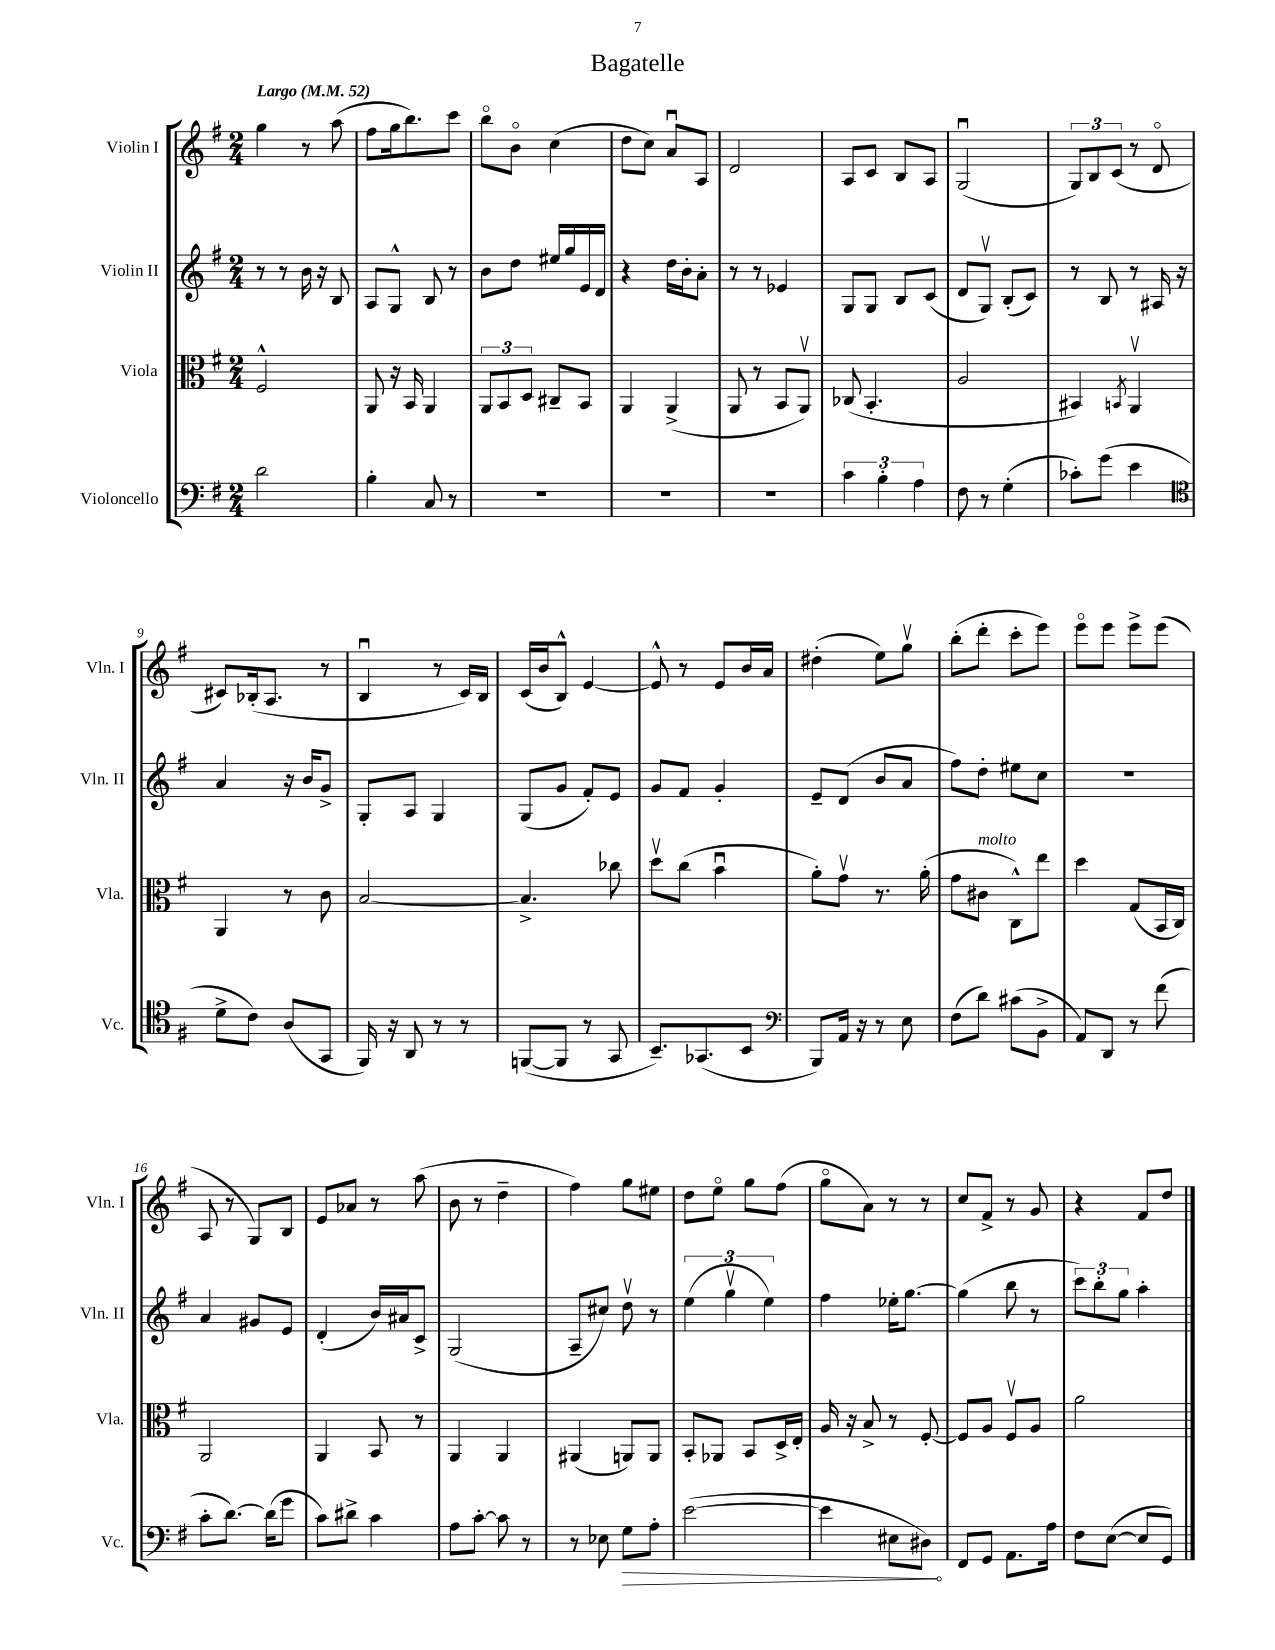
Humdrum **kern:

**kern	**dynam	**kern	**kern	**kern
*part4	*part4	*part3	*part2	*part1
*staff4	*staff4	*staff3	*staff2	*staff1
*I"Violoncello	*	*I"Viola	*I"Violin II	*I"Violin I
*I'Vc.	*	*I'Vla.	*I'Vln. II	*I'Vln. I
*clefF4	*	*clefC3	*clefG2	*clefG2
*k[f#]	*	*k[f#]	*k[f#]	*k[f#]
*M2/4	*	*M2/4	*M2/4	*M2/4
*MM52	*	*MM52	*MM52	*MM52
=1	=1	=1	=1	=1
!	!	!	!	!LO:TX:a:B:t=Largo
2d\	.	2F#^^/	8r	4gg\
.	.	.	8r	.
.	.	.	16b\	8r
.	.	.	16r	.
.	.	.	8B/	(8aa\
=2	=2	=2	=2	=2
4B'\	.	8AA/	8A/L	8ff#\L
.	.	16r	8G^^/J	16gg\k
.	.	16BB/	.	8.bb\)
8C/	.	4AA/	8B/	.
8r	.	.	8r	8ccc\J
=3	=3	=3	=3	=3
2r	.	12AA/L	8b\L	8bb\L
.	.	12BB/	.	.
.	.	.	8dd\J	8b\J
.	.	12D/J	.	.
.	.	8C#X~/L	16ee#X/LL	(4cc\
.	.	.	16gg/	.
.	.	8BB/J	16e/	.
.	.	.	16d/JJ	.
=4	=4	=4	=4	=4
2r	.	4AA/	4r	8dd\L
.	.	.	.	8cc\J)
.	.	(4AA^/	16dd\LL	8au/L
.	.	.	16b'\J	.
.	.	.	8a'\J	8A/J
=5	=5	=5	=5	=5
2r	.	8AA/	8r	2d/
.	.	8r	8r	.
.	.	8BB/L	4e-X/	.
.	.	8AAv/J)	.	.
=6	=6	=6	=6	=6
6c\	.	(8C-X/	8G/L	8A/L
.	.	4.BB'/	8G/J	8c/J
6B'\	.	.	.	.
.	.	.	8B/L	8B/L
6A\	.	.	.	.
.	.	.	(8c/J	8A/J
=7	=7	=7	=7	=7
8F#\	.	2A/	8d/L	(2Gu/
8r	.	.	8Gv/J)	.
(4G'\	.	.	(8B'/L	.
.	.	.	8c/J)	.
=8	=8	=8	=8	=8
8c-X'\L)	.	4BB#X/)	8r	12G/L)
.	.	.	.	12B/
(8g\J	.	.	8B/	.
.	.	.	.	(12c/J
.	.	8qBBn/	.	.
4e\	.	4AAv/	8r	8r
.	.	.	16A#X/	8d/
.	.	.	16r	.
!!LO:LB:g=z
=9	=9	=9	=9	=9
*clefC4	*	*	*	*
8d^\L	.	4AA/	4a/	8c#X/L)
8c\J)	.	.	.	(16B-X'/k
.	.	.	.	8.A/J
(8A/L	.	8r	16r	.
.	.	.	16b/KL	.
8GG/J	.	8c\	8g^/J	8r
=10	=10	=10	=10	=10
16FF#/)	.	[2B/	8G'/L	4Bu/
16r	.	.	.	.
8AA/	.	.	8A/J	.
8r	.	.	4G/	8r
8r	.	.	.	16c/LL)
.	.	.	.	16B/JJ
=11	=11	=11	=11	=11
([8FFn/L	.	4.B^/]	(8G/L	(16c/LL
.	.	.	.	16b/J
8FF/J]	.	.	8g/J	8B^^/J)
8r	.	.	8f#'/L)	[4e/
8GG/	.	8cc-X\	8e/J	.
=12	=12	=12	=12	=12
8.BB~/L)	.	8ddv\L	8g/L	8e^^/]
.	.	(8cc\J	8f#/J	8r
(8.GG-X/	.	.	.	.
.	.	4bu\	4g'/	8e/L
8BB/J	.	.	.	16b/L
.	.	.	.	16a/JJ
=13	=13	=13	=13	=13
*clefF4	*	*	*	*
8BBB/L)	.	8a'\L)	8e~/L	(4dd#X'\
16AA/Jk	.	8gv\J	(8d/J	.
16r	.	.	.	.
8r	.	8.r	8b/L	8ee\L)
8E\	.	.	8a/J	8ggv\J
.	.	(16a'\	.	.
=14	=14	=14	=14	=14
(8F#\L	.	8g\L	8ff#\L)	(8bb'\L
!	!	!LO:TX:a:i:t=molto	!	!
8d\J)	.	8c#X\J	8dd'\J	8ddd'\J
(8c#X\L	.	8C^^\L)	8ee#X\L	8ccc'\L
8BB^\J	.	8ee\J	8cc\J	8eee\J)
=15	=15	=15	=15	=15
8AA/L)	.	4dd\	2r	8eee\L
8DD/J	.	.	.	8eee\J
8r	.	(8G/L	.	8eee^\L
(8f#\	.	16BB/L	.	(8eee\J
.	.	16C/JJ)	.	.
!!LO:LB:g=z
=16	=16	=16	=16	=16
8c'\L	.	2AA/	4a/	8A/
[8.d\J)	.	.	.	8r
.	.	.	8g#X/L	8G/L)
(16d\KL]	.	.	.	.
8g\J	.	.	8e/J	8B/J
=17	=17	=17	=17	=17
8c\L)	.	4AA/	(4d'/	8e/L
8d#X^\J	.	.	.	8a-X/J
4c\	.	8BB/	16b/LL)	8r
.	.	.	16a#X/J	.
.	.	8r	8c^/J	(8aa\
=18	=18	=18	=18	=18
8A\L	.	4AA/	(2G/	8b\
[8c'\J	.	.	.	8r
8c\]	.	4AA/	.	4dd~\
8r	.	.	.	.
=19	=19	=19	=19	=19
8r	.	(4AA#X/	8A~/L	4ff#\)
8E-X\	.	.	8cc#X/J)	.
!	!LO:HP:b	!	!	!
8G\L	>	8AAn/L)	8ddv\	8gg\L
8A'\J	.	8AA/J	8r	8ee#X\J
=20	=20	=20	=20	=20
([2e\	.	8BB'/L	(6ee\	8dd\L
.	.	8AA-X/J	.	8ee\J
.	.	.	6ggv\	.
.	.	8BB/L	.	8gg\L
.	.	.	6ee\)	.
.	.	16D^/L	.	(8ff#\J
.	.	16E'/JJ	.	.
=21	=21	=21	=21	=21
4e\]	.	16A/	4ff#\	8gg\L
.	.	16r	.	.
.	.	8B^/	.	8a\J)
8E#X\L	.	8r	16ee-X'\KL	8r
.	.	.	[8.gg\J	.
8D#X\J)	.	[8F#'/	.	8r
.	]	.	.	.
=22	=22	=22	=22	=22
8FF#/L	.	8F#/L]	(4gg\]	8cc/L
8GG/J	.	8A/J	.	8f#^/J
8.AA\L	.	8F#v/L	8bb\	8r
.	.	8A/J	8r	8g/
16A\Jk	.	.	.	.
=23	=23	=23	=23	=23
8F#\L	.	2a\	12ccc\L)	4r
.	.	.	12bb'\	.
([8E\J	.	.	.	.
.	.	.	12gg\J	.
8E/L]	.	.	4aa'\	8f#/L
8GG/J)	.	.	.	8dd/J
==	==	==	==	==
*-	*-	*-	*-	*-
